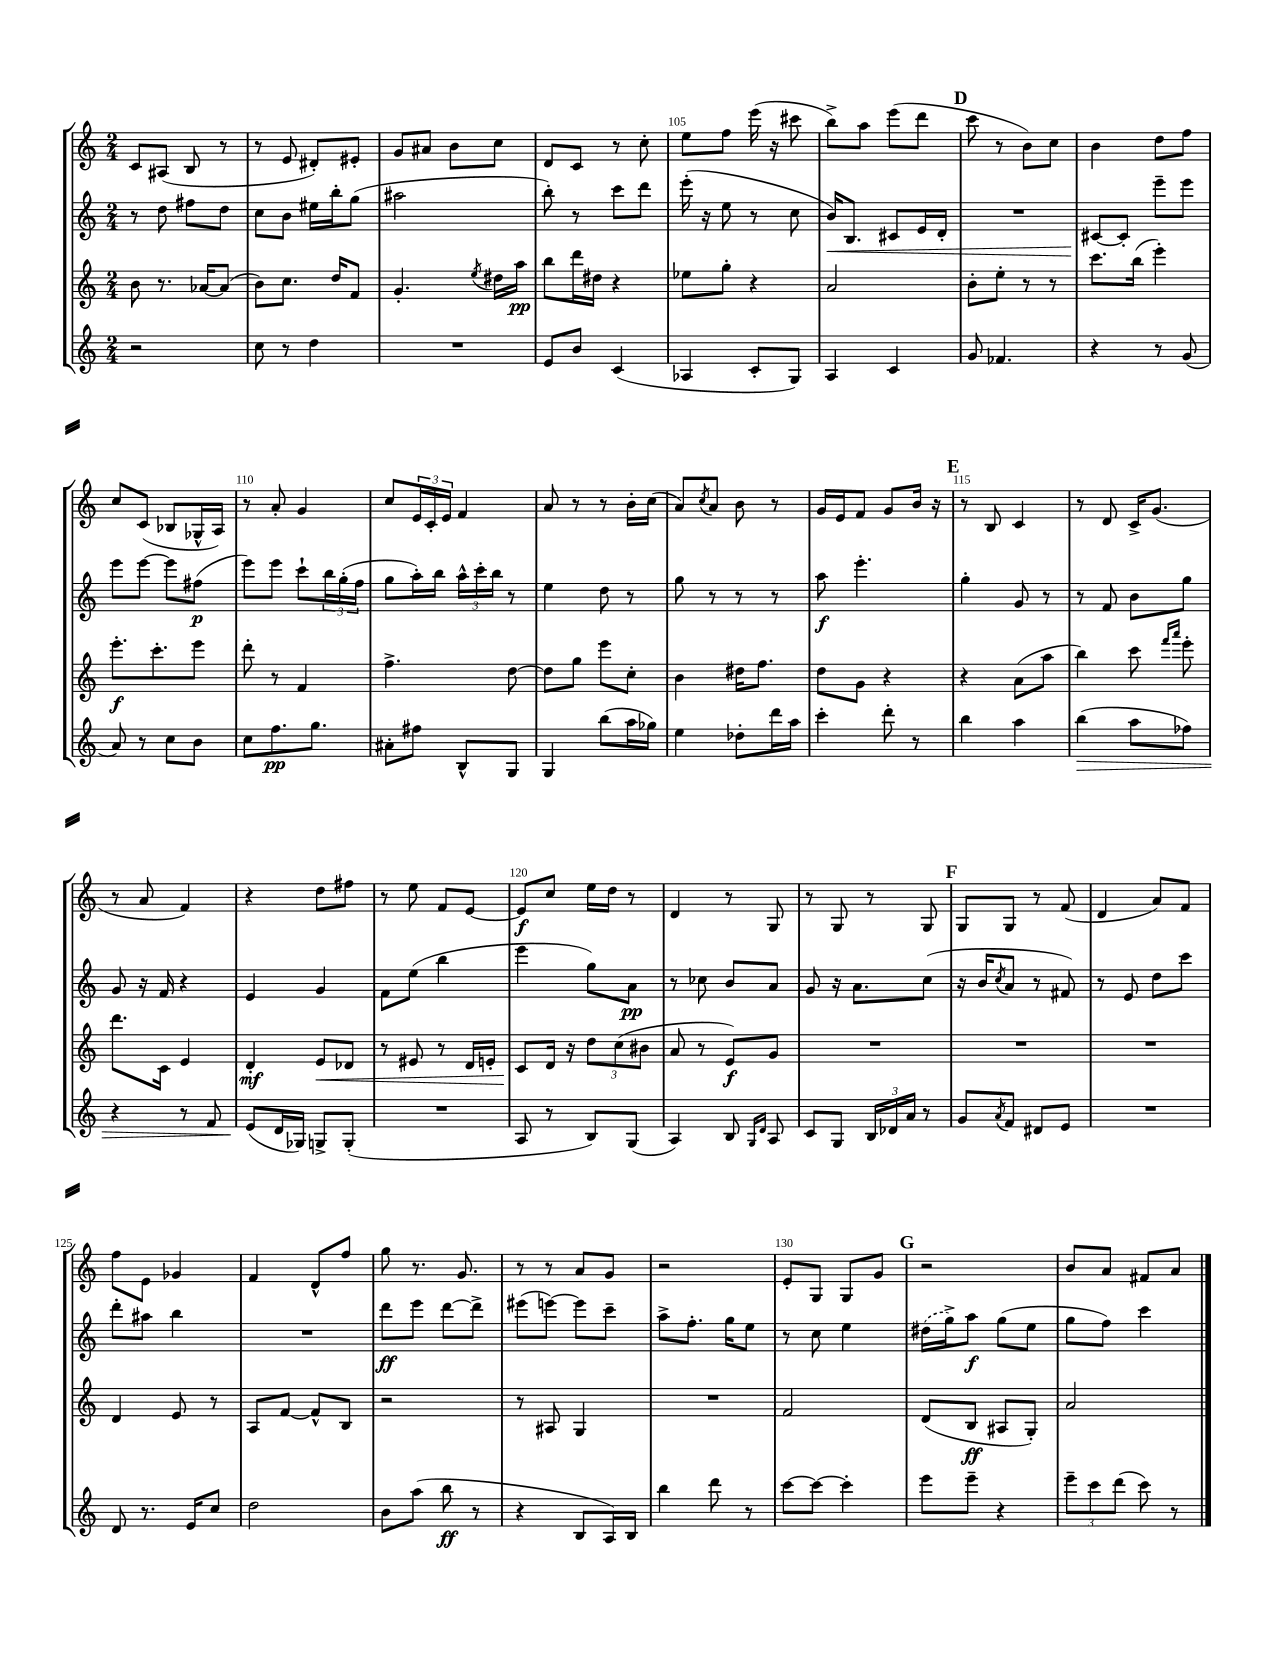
<<
\new StaffGroup <<
\new Staff = "s0" {
    \clef treble \key c \major \numericTimeSignature \time 2/4
    c'8 ais8( b8 r8 |
    r8 e'8 dis'8-.) eis'8-. |
    g'8 ais'8 b'8 c''8 |
    d'8 c'8 r8 c''8-. |
    e''8 f''8 e'''16( r16 cis'''8 |
    b''8->) a''8 e'''8( d'''8 |
    \mark \markup { \bold "D" } c'''8 r8 b'8) c''8 |
    b'4 d''8 f''8 |
    c''8 c'8( bes8 ges16-^ a16) |
    r8 a'8-. g'4 |
    c''8 \tuplet 3/2 { e'16 c'16-. e'16 } f'4 |
    a'8 r8 r8 b'16-. c''16( |
    a'8) \acciaccatura { c''8 } a'8 b'8 r8 |
    g'16 e'16 f'8 g'8 b'16 r16 |
    \mark \markup { \bold "E" } r8 b8 c'4 |
    r8 d'8 c'16-> g'8.( |
    r8 a'8 f'4) |
    r4 d''8 fis''8 |
    r8 e''8 f'8 e'8~ |
    e'8\f c''8 e''16 d''16 r8 |
    d'4 r8 g8 |
    r8 g8 r8 g8 |
    \mark \markup { \bold "F" } g8 g8 r8 f'8( |
    d'4 a'8) f'8 |
    f''8 e'8 ges'4 |
    f'4 d'8-^ f''8 |
    g''8 r8. g'8. |
    r8 r8 a'8 g'8 |
    r2 |
    e'8-. g8 g8 g'8 |
    \mark \markup { \bold "G" } r2 |
    b'8 a'8 fis'8 a'8 \bar "|." |
}
\new Staff = "s1" {
    \clef treble \key c \major \numericTimeSignature \time 2/4
    r8 d''8 fis''8 d''8 |
    c''8 b'8 eis''16 b''16-. g''8( |
    ais''2 |
    b''8-.) r8 c'''8 d'''8 |
    e'''16-.( r16 e''8 r8 c''8 |
    b'16\<) b8. cis'8 e'16 d'16-. |
    \mark \markup { \bold "D" } R2 |
    cis'8~\! cis'8-. e'''8-- e'''8 |
    e'''8 e'''8~ e'''8 fis''8\p( |
    e'''8) e'''8 c'''8-! \tuplet 3/2 { b''16 g''16-.( f''16 } |
    g''8 a''16-.) b''16 \tuplet 3/2 { a''16-^ c'''16-. b''16 } r8 |
    e''4 d''8 r8 |
    g''8 r8 r8 r8 |
    a''8\f e'''4.-. |
    \mark \markup { \bold "E" } g''4-. g'8 r8 |
    r8 f'8 b'8 g''8 |
    g'8 r16 f'16 r4 |
    e'4 g'4 |
    f'8 e''8( b''4 |
    e'''4 g''8) a'8\pp |
    r8 ces''8 b'8 a'8 |
    g'8 r16 a'8. c''8( |
    \mark \markup { \bold "F" } r16 b'16 \acciaccatura { c''8 } a'8 r8 fis'8) |
    r8 e'8 d''8 c'''8 |
    d'''8-. ais''8 b''4 |
    R2 |
    d'''8\ff e'''8 d'''8~ d'''8-> |
    eis'''8( e'''8~) e'''8 c'''8-- |
    a''8-> f''8.-. g''16 e''8 |
    r8 c''8 e''4 |
    \mark \markup { \bold "G" } \once \slurDashed dis''16( g''16->) a''8\f g''8( e''8 |
    g''8 f''8) c'''4 \bar "|." |
}
\new Staff = "s2" {
    \clef treble \key c \major \numericTimeSignature \time 2/4
    b'8 r8. aes'16~ aes'8( |
    b'8) c''8. d''16 f'8 |
    g'4.-. \acciaccatura { e''8 } dis''16 a''16\pp |
    b''8 d'''16 dis''16 r4 |
    ees''8 g''8-. r4 |
    a'2 |
    \mark \markup { \bold "D" } b'8-. e''8-. r8 r8 |
    c'''8. b''16( e'''4-.) |
    e'''8.-.\f c'''8.-. e'''8 |
    d'''8-. r8 f'4 |
    f''4.-> d''8~ |
    d''8 g''8 e'''8 c''8-. |
    b'4 dis''16 f''8. |
    d''8 g'8 r4 |
    \mark \markup { \bold "E" } r4 a'8( a''8 |
    b''4) c'''8 \grace { f'''16 a'''16 } e'''8-. |
    d'''8. c'16 e'4 |
    d'4-.\mf e'8\< des'8 |
    r8 eis'8 r8 d'16 e'16-. |
    c'8\! d'16 r16 \tuplet 3/2 { d''8 c''8( bis'8 } |
    a'8 r8 e'8\f) g'8 |
    R2 |
    \mark \markup { \bold "F" } R2 |
    R2 |
    d'4 e'8 r8 |
    a8 f'8~ f'8-^ b8 |
    r2 |
    r8 ais8 g4 |
    R2 |
    f'2 |
    \mark \markup { \bold "G" } d'8( b8\ff ais8 g8-.) |
    a'2 \bar "|." |
}
\new Staff = "s3" {
    \clef treble \key c \major \numericTimeSignature \time 2/4
    r2 |
    c''8 r8 d''4 |
    R2 |
    e'8 b'8 c'4( |
    aes4 c'8-. g8) |
    a4 c'4 |
    \mark \markup { \bold "D" } g'8 fes'4. |
    r4 r8 g'8( |
    a'8) r8 c''8 b'8 |
    c''8 f''8.\pp g''8. |
    ais'8-. fis''8 b8-^ g8 |
    g4 b''8( a''16 ges''16) |
    e''4 des''8-. d'''16 a''16 |
    c'''4-. d'''8-. r8 |
    \mark \markup { \bold "E" } b''4 a''4 |
    b''4\>( a''8 fes''8) |
    r4 r8 f'8 |
    e'8\!( d'16 ges16) g8-> g8-.( |
    R2 |
    a8 r8 b8) g8( |
    a4) b8 \grace { g16 d'16 } a8 |
    c'8 g8 \tuplet 3/2 { b16 des'16 a'16 } r8 |
    \mark \markup { \bold "F" } g'8 \acciaccatura { a'8 } f'8 dis'8 e'8 |
    R2 |
    d'8 r8. e'16 c''8 |
    d''2 |
    b'8 a''8( b''8\ff r8 |
    r4 b8 a16) b16 |
    b''4 d'''8 r8 |
    c'''8~ c'''8~ c'''4-. |
    \mark \markup { \bold "G" } e'''8 e'''8-- r4 |
    \tuplet 3/2 { e'''8-- c'''8 d'''8( } c'''8) r8 \bar "|." |
}
>>
>>
\layout { \context { \Score currentBarNumber = #101 \override BarNumber.break-visibility = ##(#f #t #t) barNumberVisibility = #(every-nth-bar-number-visible 5) } }
